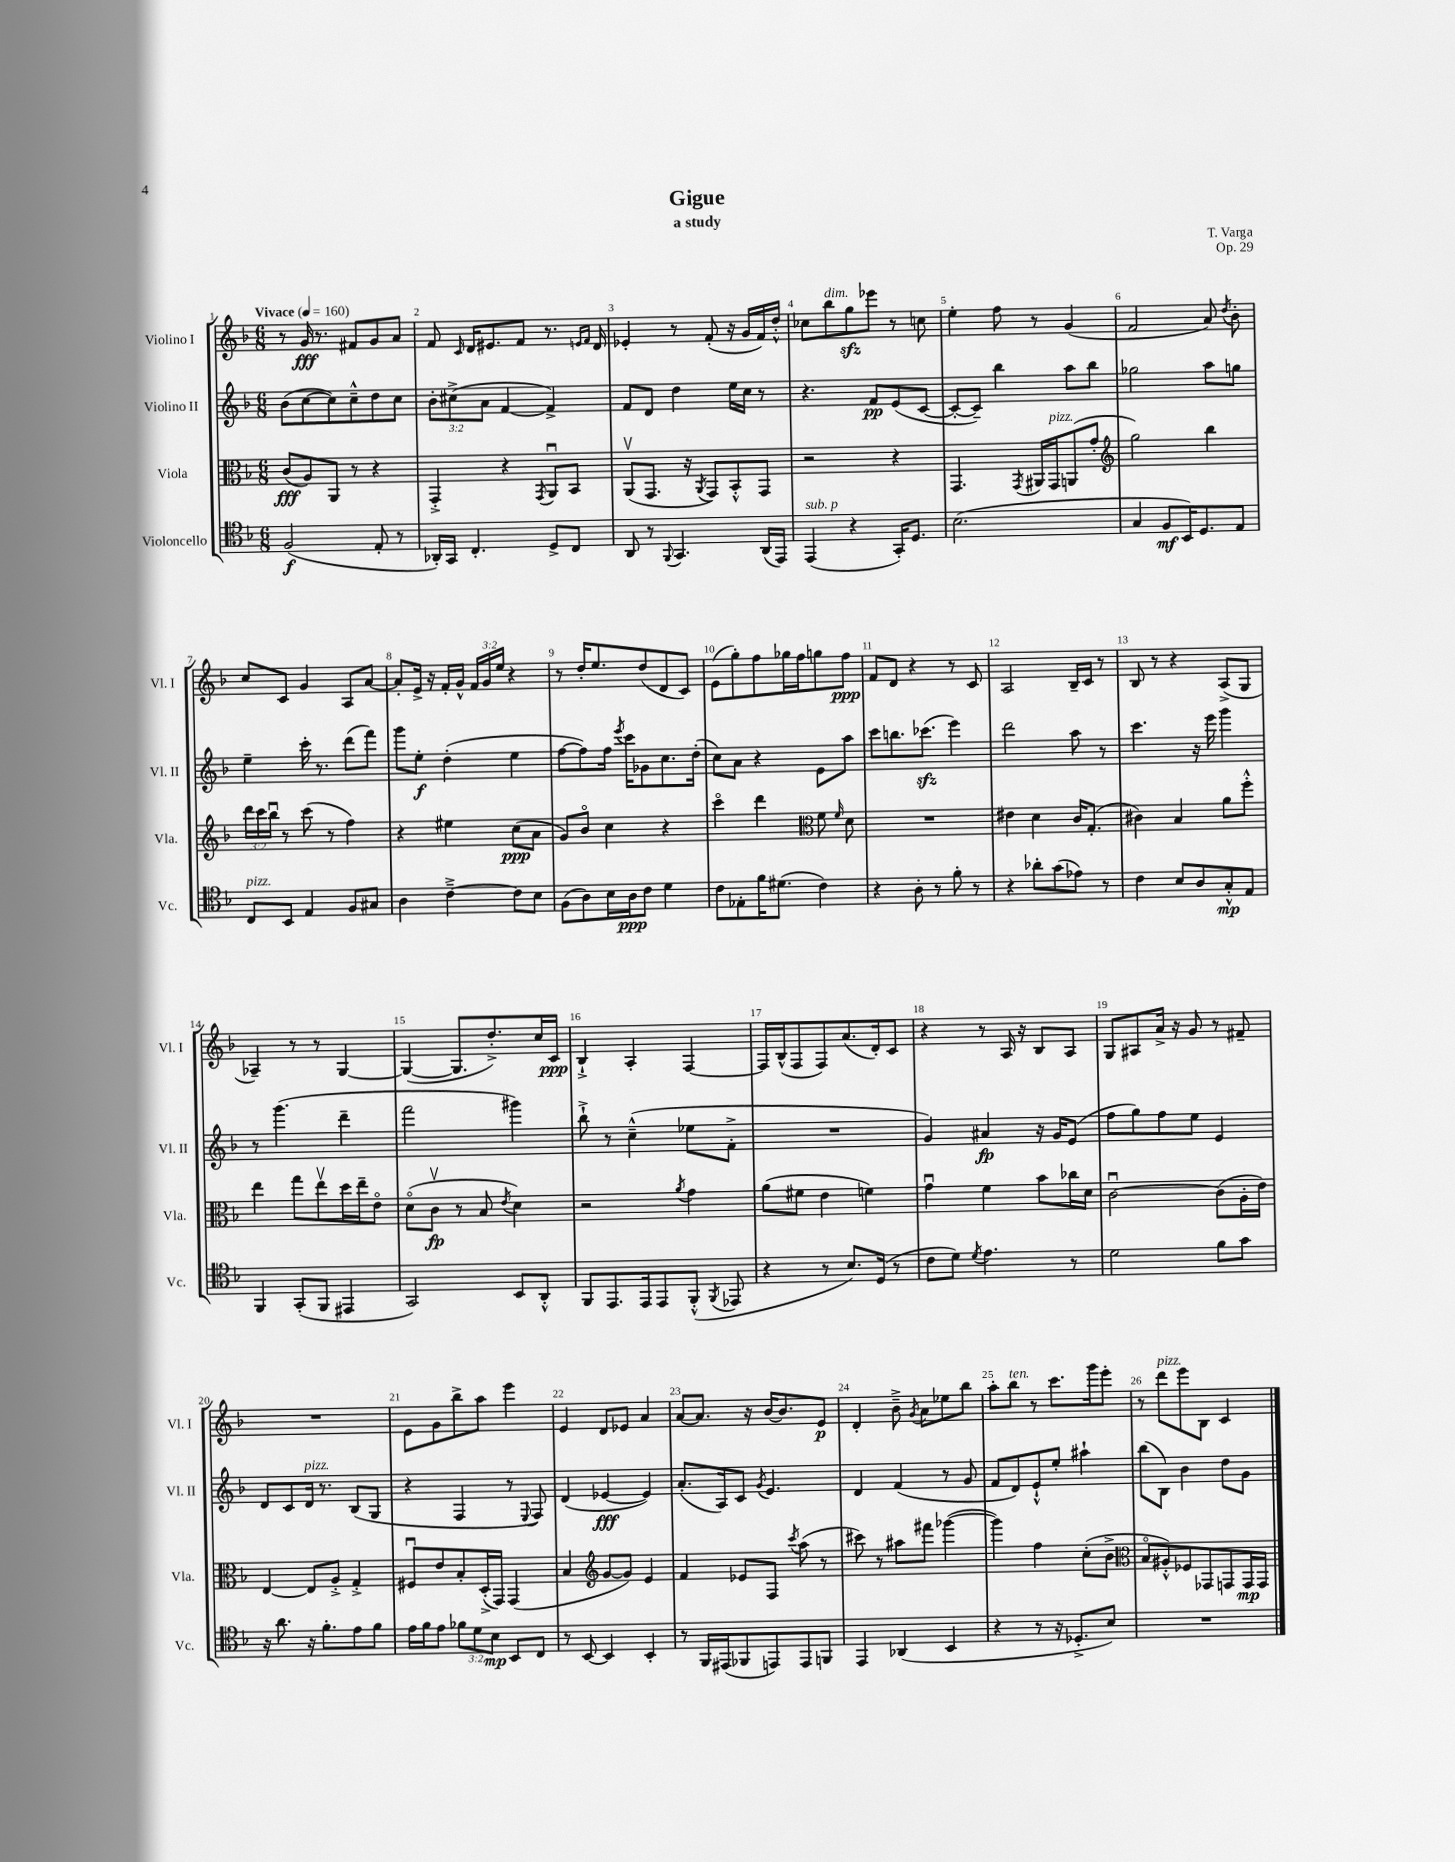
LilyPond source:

\header { title = "Gigue" composer = "T. Varga" subtitle = "a study" opus = "Op. 29" }
<<
\new StaffGroup <<
\new Staff = "s0" \with { instrumentName = "Violino I" shortInstrumentName = "Vl. I" } {
    \clef treble \key f \major \numericTimeSignature \time 6/8 \override Staff.TupletNumber.text = #tuplet-number::calc-fraction-text \tempo "Vivace" 4 = 160
    \autoBeamOff r8 g'16\fff r8. fis'8[ g'8 a'8] |
    f'8 \grace { c'16 } d'16[ eis'8. f'8] r8. \grace { e'16[ f'16] } d'16 |
    ees'4-. r8 f'8-.( r16 g'16[ f'16) d''16]-.-^ |
    ces''8[ bes''8^\markup { \italic "dim." } g''8\sfz ees'''8] r8 c''8 |
    e''4-. f''8 r8 g'4( |
    f'2 a'8) \acciaccatura { d''8 } bes'8-. |
    c''8[ c'8] g'4 a8[ a'8]~ |
    a'8[-. e'16]-> r16 f'16[-. g'16]-^ \tuplet 3/2 { f'16[ g'16 e''16] } r4 |
    r8 d''16[-. e''8. d''8( d'8 c'8]) |
    e'8[( g''8-.) f''8 ges''16 f''16 g''8 f''8]\ppp |
    f'8[ d'8] r4 r8 c'8 |
    a2 bes16[-- c'16] r8 |
    bes8 r8 r4 a8[->( g8] |
    aes4--) r8 r8 g4~ |
    g4~( g8.[ d''8.-.->) c''16 c'16]\ppp |
    bes4-!-> a4-. f4~ |
    f16[ bes16-^( f8 f8) a'8.( d'16-.) c'8] |
    r4 r8 a16 r16 bes8[ a8] |
    g8[ ais8 a'16]-> r16 g'8 r8 fis'8-- |
    R2. |
    e'8[ g'8 bes''8-> a''8] e'''4 |
    e'4 d'8[ ees'8] a'4 |
    a'8[~ a'8.] r16 bes'16[~ bes'8. e'8]\p |
    d'4-. bes'8---> \acciaccatura { g'8 } a'8[ ees''8 bes''8] |
    a''8[-. bes''8]^\markup { \italic "ten." } r8 c'''8.[ g'''16 e'''8]-. |
    r8 d'''8[^\markup { \italic "pizz." } e'''8 bes8] c'4 \bar "|." |
}
\new Staff = "s1" \with { instrumentName = "Violino II" shortInstrumentName = "Vl. II" } {
    \clef treble \key f \major \numericTimeSignature \time 6/8 \override Staff.TupletNumber.text = #tuplet-number::calc-fraction-text
    \autoBeamOff bes'8[( c''8~ c''8) c''8---^ d''8 c''8] |
    \tuplet 3/2 { bes'8[-. cis''8->( a'8] } f'4~ f'4->) |
    f'8[ d'8] d''4 e''16[ c''16] r8 |
    r4. f'8[\pp e'8( c'8]~ |
    c'8[~-. c'8]--) bes''4 a''8[ bes''8] |
    ges''2 a''8[ g''8] |
    e''4-- c'''16-. r8. d'''8[( f'''8]) |
    g'''8[ e''8]-.\f d''4-.( e''4 |
    f''8[~ f''8) f''16] \acciaccatura { e'''8 } c'''16[ ges'8 c''8. d''16]-.( |
    c''8[) a'8] r4 e'8[ a''8] |
    c'''8[ b''8. ces'''8.]\sfz( e'''4) |
    d'''2 a''8 r8 |
    c'''4. r16 e'''16 g'''4 |
    r8 g'''4.( d'''4-- |
    f'''2 gis'''4) |
    bes''8-!-> r8 c''4---^( ees''8[ f'8]-.-> |
    R2. |
    g'4) ais'4\fp r16 g'16[ e'8]( |
    f''8[ g''8) f''8 e''8] e'4 |
    d'8[ c'8 d'16]^\markup { \italic "pizz." } r8. bes8[( g8] |
    r4 f4 r8 \appoggiatura { e8 } f8) |
    d'4( ees'4~\fff ees'4) |
    a'8.[-.( a16) c'8] \acciaccatura { g'8 } e'4. |
    d'4 f'4( r8 g'8 |
    f'8[ d'8) e'8-!-^ e''8]-. ais''4-! |
    bes''8[( bes8]) bes'4 d''8[ g'8] \bar "|." |
}
\new Staff = "s2" \with { instrumentName = "Viola" shortInstrumentName = "Vla." } {
    \clef alto \key f \major \numericTimeSignature \time 6/8 \override Staff.TupletNumber.text = #tuplet-number::calc-fraction-text
    \autoBeamOff c'8[\fff( a8) a,8] r8 r4 |
    g,4-.-> r4 \acciaccatura { g,8 } a,8[\downbow bes,8] |
    a,8[\upbow( g,8.] r16 \acciaccatura { a,8 } g,8[) bes,8-.-^ g,8] |
    r2 r4 |
    g,4. \acciaccatura { g,8 } ais,16[ g,16^\markup { \italic "pizz." } a,8( g'8]-. |
    \clef treble g''2) bes''4 |
    \tuplet 3/2 { d'''16[ c'''16 bes''16]\downbow } r8 c'''8( r8 f''4) |
    r4 eis''4 c''8[\ppp( a'8] |
    g'8[) bes'8]\flageolet c''4 r4 |
    c'''4\flageolet d'''4 \clef alto f'8 \grace { f'16 } d'8 |
    R2. |
    eis'4 d'4 c'16[ g8.]-.( |
    cis'4) bes4 a'8[ f''8]-.-^ |
    e''4 g''8[ e''8\upbow d''16 e''16-- e'8]\flageolet |
    d'8[\flageolet( c'8]\upbow\fp r8 bes8 \acciaccatura { e'8 } d'4) |
    r2 \acciaccatura { a'8 } g'4 |
    a'8[( fis'8] e'4 f'4) |
    g'4\downbow f'4 bes'8[ ces''16 d'16] |
    c'2~\downbow c'8[( a16-. e'16]) |
    e4~ e8[ a8]-.-> g4-.-> |
    fis8[\downbow e'8 bes8-. d16-.->( g,16]) g,4( |
    bes4 \clef treble g'8[~ g'8]) e'4 |
    f'4 ees'8[ f8] \acciaccatura { c'''8 } a''8( r8 |
    cis'''8) r8 ais''8[ fis'''8] ges'''4~( |
    ges'''4) f''4 c''8[-.( bes'8]-> |
    \clef alto bes8[\flageolet ais8-.-^) fes8 ges,8 g,8 g,16\mp g,16] \bar "|." |
}
\new Staff = "s3" \with { instrumentName = "Violoncello" shortInstrumentName = "Vc." } {
    \clef tenor \key f \major \numericTimeSignature \time 6/8 \override Staff.TupletNumber.text = #tuplet-number::calc-fraction-text
    \autoBeamOff f2\f( e8-. r8 |
    aes,16[-.) g,16] c4.-. d8[-> c8] |
    a,8 r8 \appoggiatura { f,8 } g,4. a,16[( e,16]) |
    e,4^\markup { \italic "sub. p" }( r4 g,16[-.) d8.] |
    bes2.( |
    g4 f8[\mf bes,16) d8. e8] |
    c8[^\markup { \italic "pizz." } bes,8] e4 f8[ gis8] |
    a4 c'4~---> c'8[ bes8] |
    f8[( a8) bes16 a16\ppp c'8] d'4 |
    c'8[ ees8-. f'16 dis'8.]( c'4) |
    r4 a8-. r8 f'8-. r8 |
    r4 aes'8[-. g'8( ees'8]) r8 |
    c'4 bes8[ a8 g8-.-^\mp e8] |
    f,4 g,8[-.( f,8] eis,4 |
    g,2) bes,8[ a,8]-.-^ |
    f,8[ e,8. e,16 e,8 f,8]-.-^( \acciaccatura { f,8 } ees,8 |
    r4 r8 bes8.[) d16]( r8 |
    c'8[ d'8]) \acciaccatura { d'8 } e'4. r8 |
    d'2 f'8[ g'8] |
    r16 a'8. r16 f'8.[-. e'8 f'8] |
    e'16[ f'16 e'8] \tuplet 3/2 { fes'8[ d'8 bes8]\mp } bes,8[ c8] |
    r8 bes,8~ bes,4 bes,4-. |
    r8 f,16[ eis,16( fes,8 e,8) e,8 f,8] |
    e,4 aes,4( bes,4 |
    r4 r8 r16 des8.[-.-> bes8]) |
    R2. \bar "|." |
}
>>
>>
\layout { \context { \Score \override BarNumber.break-visibility = ##(#f #t #t) barNumberVisibility = #all-bar-numbers-visible } }
